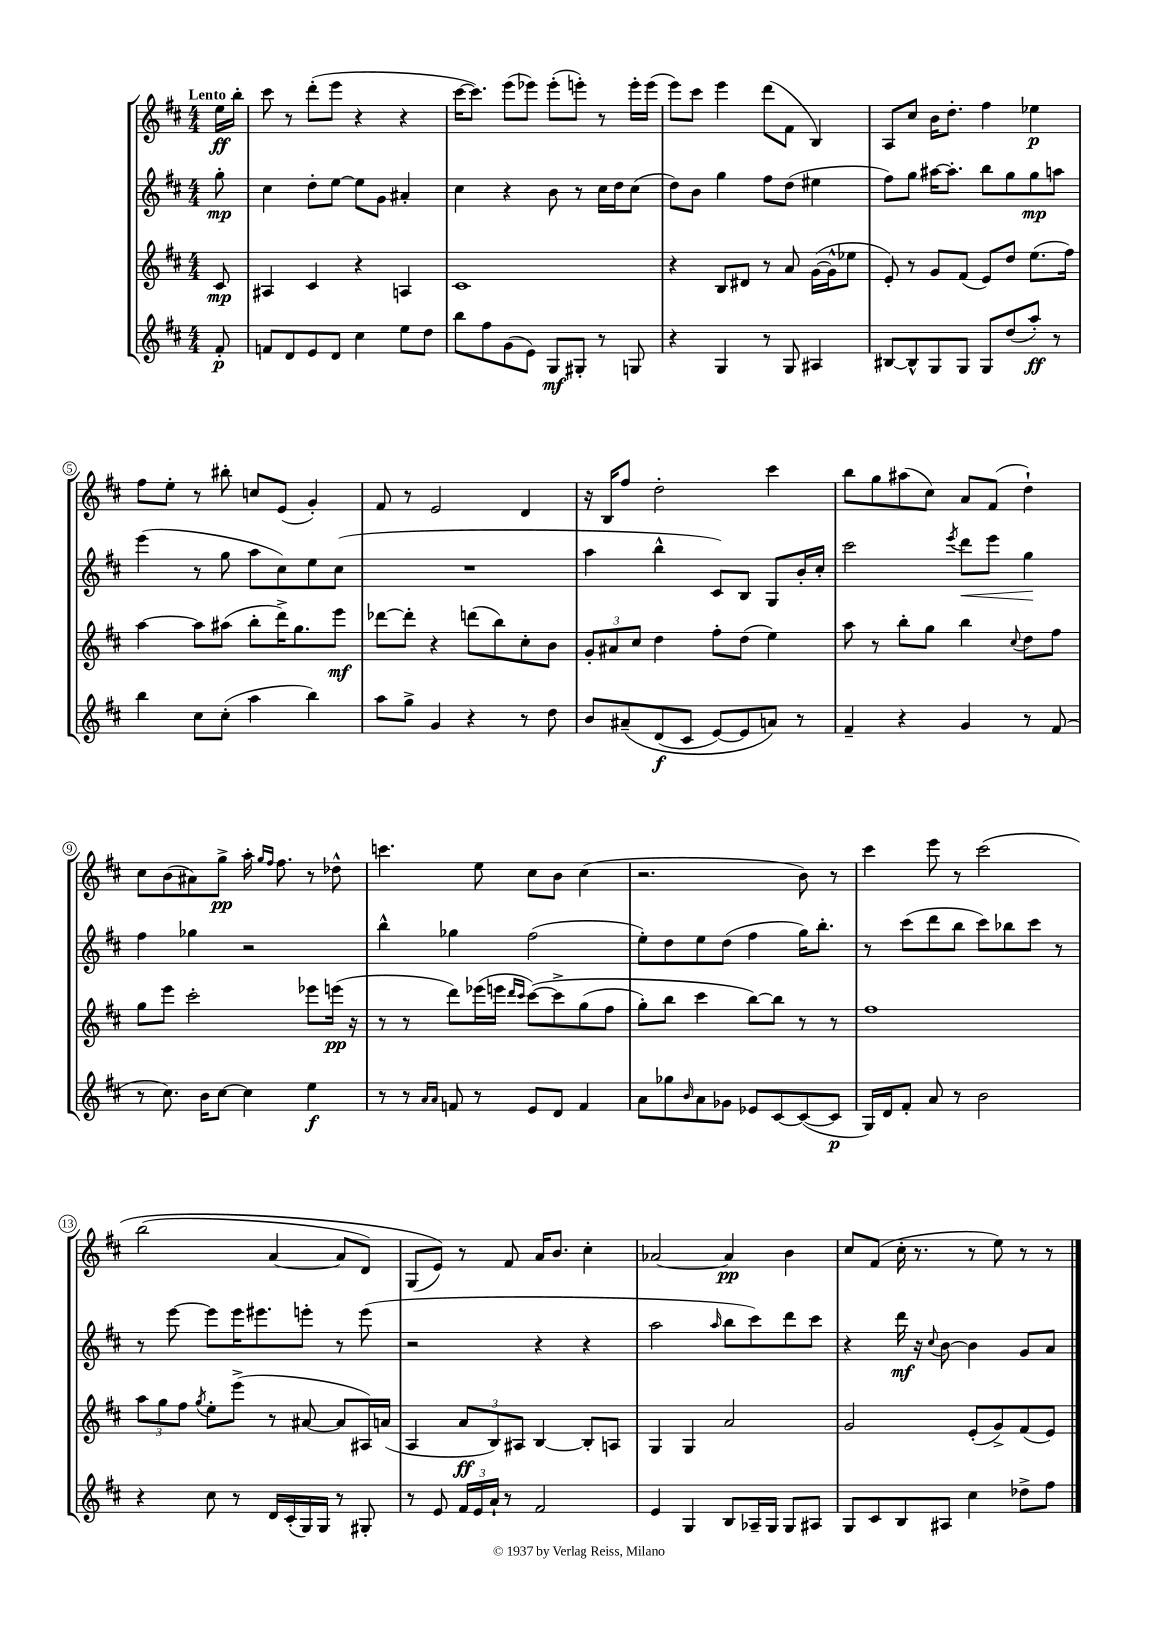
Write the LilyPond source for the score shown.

<<
\new StaffGroup <<
\new Staff = "s0" {
    \clef treble \key d \major \numericTimeSignature \time 4/4 \partial 8 \tempo "Lento"
    e''16\ff b''16-. |
    cis'''8 r8 d'''8-.( e'''8 r4 r4 |
    cis'''16~ cis'''8.) e'''8( ees'''8) ees'''8-.( e'''8-.) r8 e'''16-. e'''16( |
    e'''8) cis'''8 e'''4 d'''8( fis'8 b4) |
    a8 cis''8 b'16 d''8.-. fis''4 ees''4\p |
    fis''8 e''8-. r8 bis''8-. c''8 e'8( g'4-.) |
    fis'8 r8 e'2 d'4 |
    r16 b16 fis''8 d''2-. cis'''4 |
    b''8 g''8 ais''8( cis''8) a'8 fis'8( d''4-!) |
    cis''8 b'8( ais'8) g''8->\pp a''16-. \grace { g''16 fis''16 } fis''8. r8 des''8-^ |
    c'''4. e''8 cis''8 b'8 cis''4( |
    r2. b'8) r8 |
    cis'''4 e'''8 r8 cis'''2\( |
    b''2( a'4~ a'8 d'8) |
    g8( e'8)\) r8 fis'8 a'16 b'8. cis''4-. |
    aes'2~ aes'4\pp b'4 |
    cis''8 fis'8( cis''16-. r8. r8 e''8) r8 r8 \bar "|." |
}
\new Staff = "s1" {
    \clef treble \key d \major \numericTimeSignature \time 4/4 \partial 8
    g''8-.\mp |
    cis''4 d''8-. e''8~ e''8 g'8 ais'4-. |
    cis''4 r4 b'8 r8 cis''16 d''16 cis''8( |
    d''8) b'8 g''4 fis''8 d''8( eis''4 |
    fis''8) g''8 ais''16~ ais''8.-. b''8 g''8 g''8\mp a''8 |
    e'''4( r8 g''8 a''8 cis''8) e''8 cis''8( |
    R1 |
    a''4 b''4-^ cis'8) b8 g8 b'16-. cis''16-. |
    cis'''2 \acciaccatura { e'''8 } d'''8\< e'''8 g''4\! |
    fis''4 ges''4 r2 |
    b''4-^ ges''4 fis''2( |
    e''8-.) d''8 e''8 d''8( fis''4 g''16) b''8.-. |
    r8 cis'''8( d'''8 b''8 cis'''8) bes''8 cis'''8 r8 |
    r8 e'''8~ e'''8 e'''16 eis'''8. e'''8-. r8 e'''8( |
    r2 r4 r4 |
    a''2 \grace { a''16 } b''8 cis'''8) d'''8 cis'''8 |
    r4 d'''16\mf r16 \appoggiatura { cis''8 } b'8~ b'4 g'8 a'8 \bar "|." |
}
\new Staff = "s2" {
    \clef treble \key d \major \numericTimeSignature \time 4/4 \partial 8
    cis'8\mp |
    ais4 cis'4 r4 a4 |
    cis'1 |
    r4 b8 dis'8 r8 a'8 g'16~( g'16-^ ees''8 |
    e'8-.) r8 g'8 fis'8( e'8) d''8 e''8.( fis''16) |
    a''4~ a''8 ais''8( b''8-. d'''16->) g''8. e'''8\mf |
    des'''8~ des'''8-. r4 d'''8( b''8) cis''8-. b'8 |
    \tuplet 3/2 { g'8-. ais'8 cis''8 } d''4 fis''8-. d''8( e''4) |
    a''8 r8 b''8-. g''8 b''4 \appoggiatura { cis''8 } d''8 fis''8 |
    g''8 e'''8 cis'''2-. ees'''8 e'''16\pp( r16 |
    r8 r8 d'''8) ees'''16( e'''16 \grace { d'''16 cis'''16 } cis'''8~)\( cis'''8-> g''8( fis''8 |
    g''8-.) b''8 cis'''4 b''8~\) b''8 r8 r8 |
    fis''1 |
    \tuplet 3/2 { a''8 g''8 fis''8 } \acciaccatura { g''8 } e''8-. e'''8->( r8 ais'8~ ais'8 ais16) a'16( |
    a4 \tuplet 3/2 { a'8\ff b8) ais8 } b4~ b8-. a8 |
    g4 g4 a'2 |
    g'2 e'8-.( g'8->) fis'8( e'8) \bar "|." |
}
\new Staff = "s3" {
    \clef treble \key d \major \numericTimeSignature \time 4/4 \partial 8
    fis'8-.\p |
    f'8 d'8 e'8 d'8 cis''4 e''8 d''8 |
    b''8 fis''8 g'8( e'8) g8\mf gis8-. r8 g8 |
    r4 g4 r8 g8 ais4 |
    bis8~ bis8-^ g8 g8 g8 d''8( a''8-.\ff) r8 |
    b''4 cis''8 cis''8-.( a''4 b''4) |
    a''8 g''8-> g'4 r4 r8 d''8 |
    b'8 ais'8--\( d'8\f( cis'8 e'8~) e'8 a'8\) r8 |
    fis'4-- r4 g'4 r8 fis'8( |
    r8 cis''8.) b'16 cis''8~ cis''4 e''4\f |
    r8 r8 \grace { a'16 a'16 } f'8 r8 e'8 d'8 f'4 |
    a'8 ges''8 \grace { b'16 } a'8 ges'8 ees'8 cis'8~ cis'8~( cis'8\p |
    g16) d'16 fis'8-. a'8 r8 b'2 |
    r4 cis''8 r8 d'16 cis'16-.( g16) g16 r8 gis8-. |
    r8 e'8 \tuplet 3/2 { fis'16 e'16 a'16-! } r8 fis'2 |
    e'4 g4 b8 aes16-- g16 g8 ais8 |
    g8 cis'8 b8 ais8 cis''4 des''8-> fis''8 \bar "|." |
}
>>
>>
\layout { \context { \Score \override BarNumber.stencil = #(make-stencil-circler 0.1 0.3 ly:text-interface::print) } }
